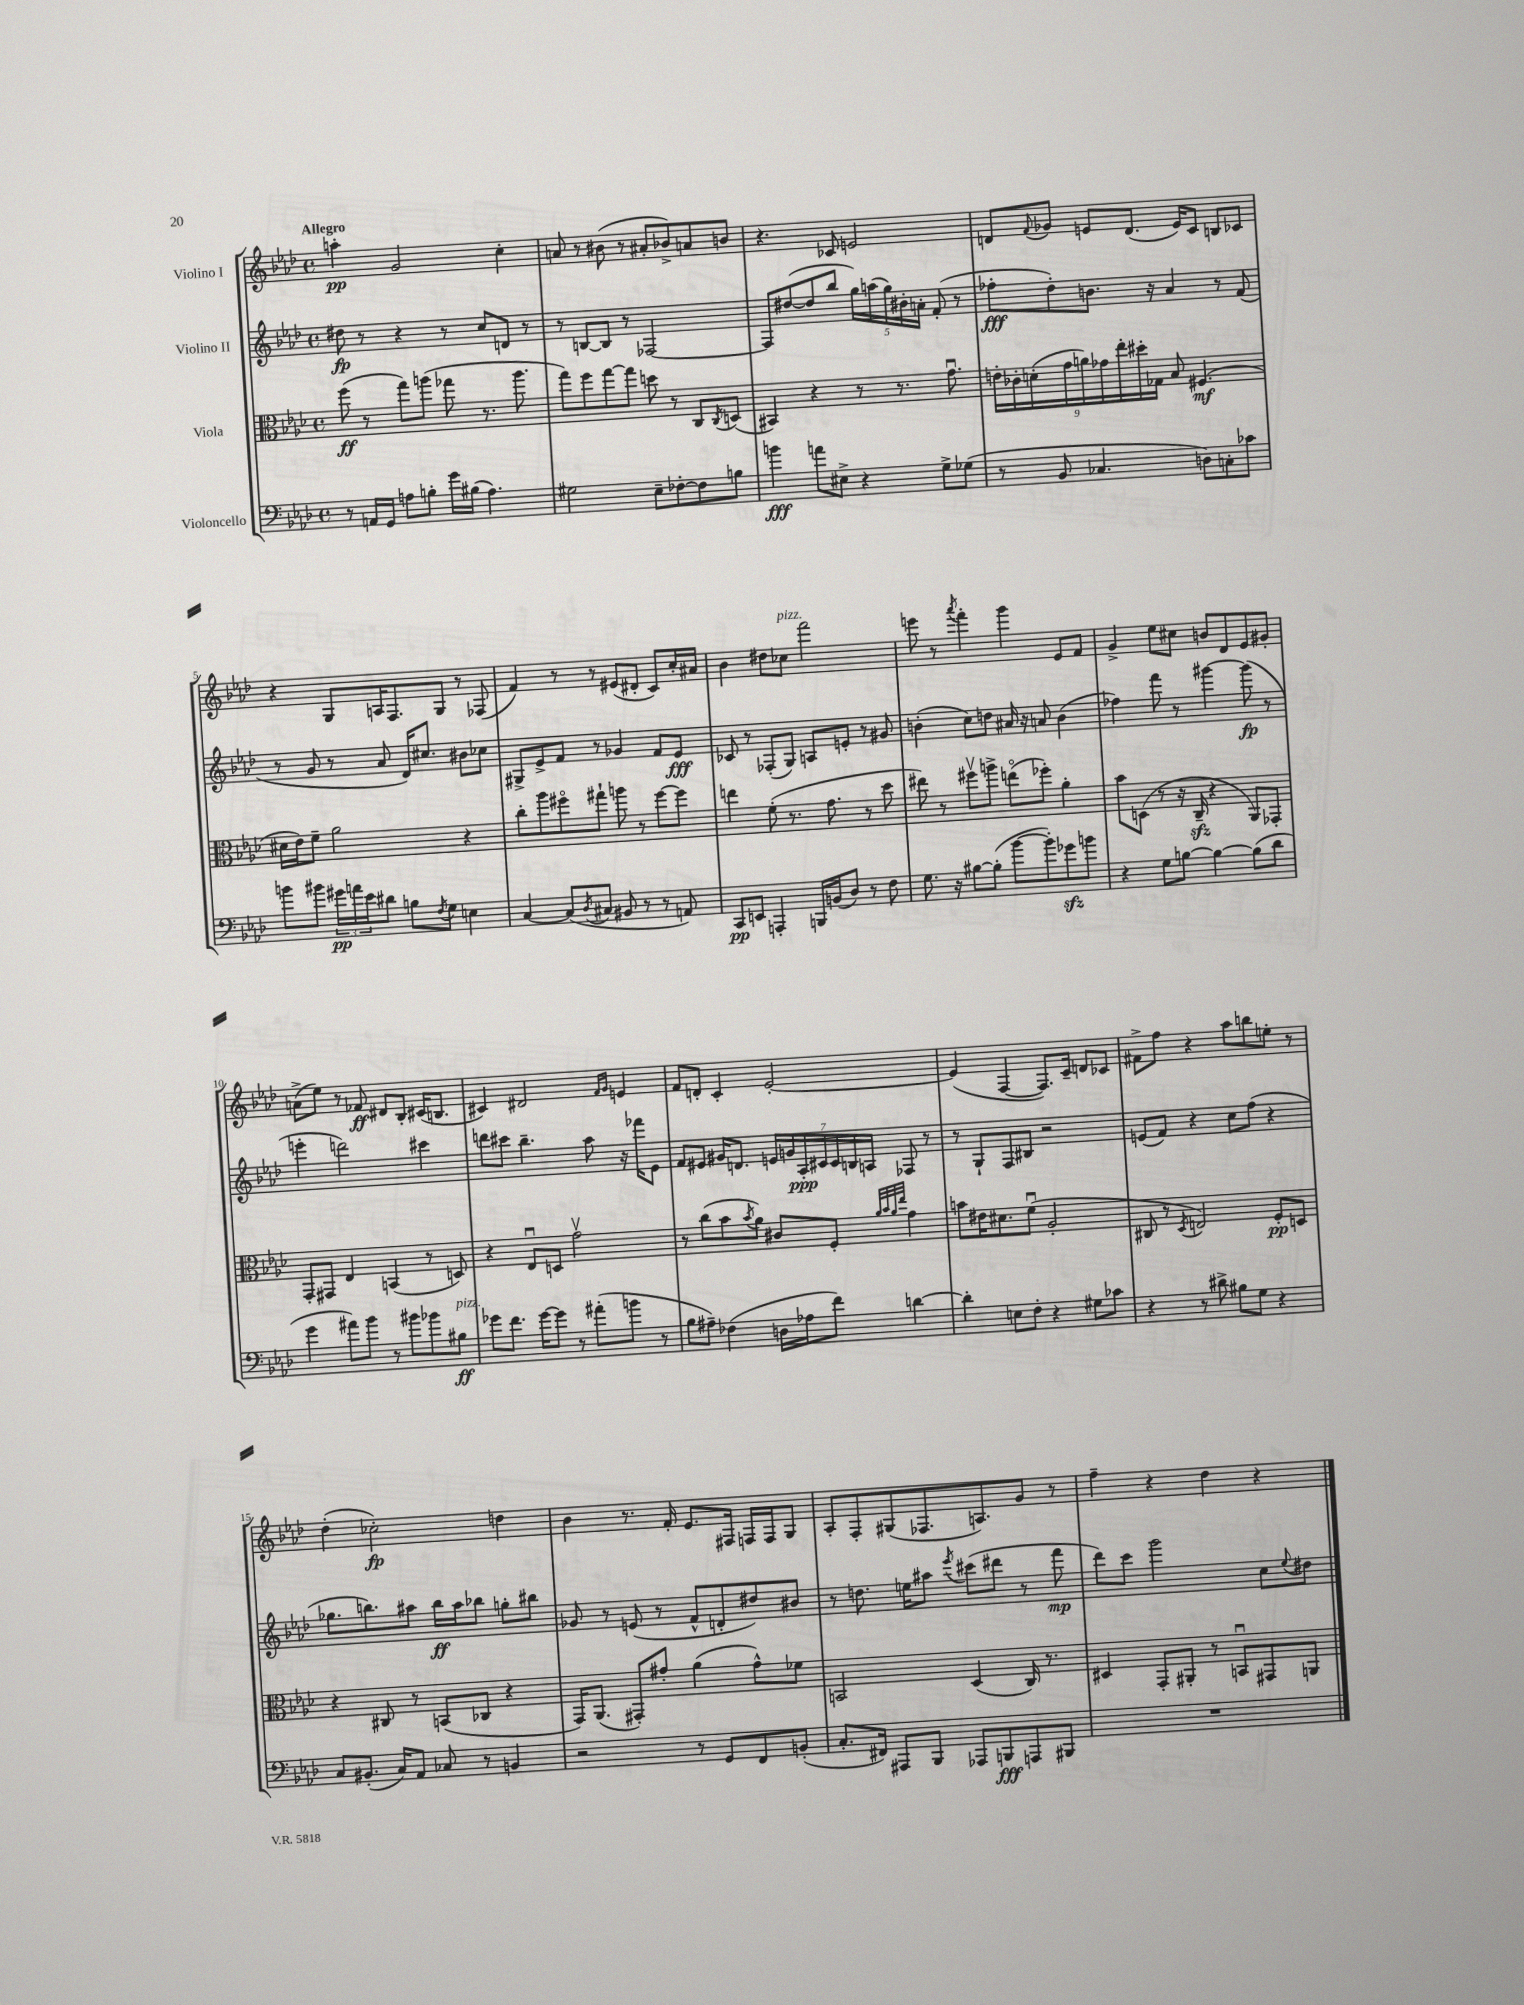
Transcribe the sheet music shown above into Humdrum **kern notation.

**kern	**kern	**kern	**kern
*staff4	*staff3	*staff2	*staff1
*clefF4	*clefC3	*clefG2	*clefG2
*k[b-e-a-d-]	*k[b-e-a-d-]	*k[b-e-a-d-]	*k[b-e-a-d-]
*M4/4	*M4/4	*M4/4	*M4/4
*met(c)	*met(c)	*met(c)	*met(c)
8r	(8ff\	8dd#\	4aa'\
16AA/LL	8r	8r	.
16GG/JJ	.	.	.
8A\L	8gg\L)	4r	2g/
8B'\J	(8aa\J	.	.
16g\LL	8gg-\	8r	.
(16B#\JJ	.	.	.
4.A\)	8.r	8cc/L	.
.	.	8d/J	4cc'\
.	8.aa\	.	.
.	.	8r	.
=	=	=	=
2G#\	8gg\L)	8r	8a/
.	8ff\	[8B/L	8r
.	[8gg\	8B/]J	(8b#\
.	8gg\]J	8r	8r
8E-~\L	8dd\	[2F-/	8a#'/L
[8F-'\	8r	.	8b-^/)
8F-\]	8C/L	.	8a/
.	8qC/	.	.
8B\J	(8D/J	.	8b/J
=	=	=	=
4b\	4BB#/)	8F-/]L	4.r
.	.	([8dd#/	.
8a\L	4r	8dd#/]	.
8E#^\J	.	8bb-/J	8c-/
4r	8r	20gg\LL)	2e/
.	.	(20aa\	.
.	.	20gg\)	.
.	8.r	.	.
.	.	20b#'\	.
.	.	20a'\JJ	.
8G^\L	.	(8f'/	.
.	8.gu\	.	.
(8G-\J	.	8r	.
=	=	=	=
8r	18e'\LL	8ff-'\L	8d/L
.	18c-'\	.	.
.	(18d'\	.	.
.	.	.	8qqf/
8BB-/	.	8dd-'\)	8g-/J
.	18g\	.	.
.	18a\)	.	.
4.C-/	.	8.b\J	8e/L
.	18g-\	.	.
.	18ee-'\	.	.
.	.	.	(8.d/J
.	18dd#'\	.	.
.	.	16r	.
.	18G-\JJ	.	.
.	8B-/	4a-/	.
.	.	.	16e/LK)
8D\L)	(4.F#/	.	8c/J
8C'\	.	8r	8B/L
8c-\J	.	(8f/	8c-/J
=	=	=	=
8b\L	16d#\LL	8r	4r
.	16e-\J)	.	.
8b#\J	8f~\J	8g/	.
24g#\LL	2a-\	8r	8G/L
24a\	.	.	.
24e-\J	.	.	.
8d#\J	.	8a-/	16A/K
.	.	.	8.F/
8B\L	.	16d-/LK)	.
.	.	8.cc#/J	.
8qF/	.	.	.
8G\J	.	.	8G/J
4E\	4r	8b#\L	8r
.	.	8cc-\J	(8F-/
=	=	=	=
[4C/	8cc'\L	8G#^/L	4f/)
.	8aa-\	8e-^/	.
(8C/]L	8ff#o\	8f/J	8r
8qD-/	.	.	.
8C#/J	8gg#`\J	8r	8r
8BB#/	8aa\	4g-/	(8e#/L
8r	8r	.	8d#'/J
8r	[8ff#\L	8f/L	8c/L)
8AA/)	8ff#\]J	8e-/J	16cc'/L
.	.	.	16a#/JJ
=	=	=	=
8CC/L	4ee\	8c-/	4b-\
8EE/J	.	8r	.
4AAA'/	(8f'\	(8F-'/L	8dd#\L
.	8.r	8G/J)	8cc-\J
16BBB/LL	.	8A/L	2fff\
(16BB/J	8.g\	.	.
8D-/J)	.	8e'/J	.
8r	8r	8r	.
8F\	8dd-\	8g#/	.
=	=	=	=
8.G\	8ee#\)	(4b'\	8eee\
.	8r	.	8r
16r	.	.	.
.	.	.	8qaaa-/
[8B#\L	8ff#v\L	8cc\L)	4fff'\
(8B#'\]J	8aa^\J	8dd\J	.
[8b-\L	(8eeo\L	16a#/	4ggg\
.	.	16r	.
8b-'\])	8ff-'\J)	8a/	.
8g-\	4a-'\	(4b\	8e-/L
8b\J	.	.	8f/J
=	=	=	=
4r	8b-\L	4ff-\)	4g^/
.	(8D\J	.	.
8G\L	8r	8fff\	8ee-\L
[8B\J	16r	8r	8cc#\J
.	16C~/	.	.
4B\_	4r	[4ggg#\	8b/L
.	.	.	8d-/
(8B\]L	8AA-/L)	(8ggg#\]	8e-/
8d-\J	8GG-'/J	8r	8g#'/J
=	=	=	=
4g\	8GG'/L	4eee'\	(8a^\L
.	8GG#/J	.	8ee-\J)
8a#\L)	4E-/	2ddd\)	8r
8b-\J	.	.	8f-/
8r	(4BB/	.	8d#/L
8b#\L	.	.	8B-'/J
8b-\	8r	4ccc#\	(16c#/LK
.	.	.	8.B/J
8B#\J	8D/)	.	.
=	=	=	=
8g-\L	4r	8ddd\L	4c#/)
8.f\J	.	8ccc#\J	.
.	8E-u/L	4.bb-~\	2d#/
[16g-\LK	.	.	.
8g-\]J	8D/J	.	.
8r	2gv\	.	.
(8a#'\L	.	8aa-\	.
.	.	.	16qqf/LL
.	.	.	16qqg/JJ
8b\J	.	16r	4e/
.	.	16fff-\LK	.
8r	.	8e-\J	.
=	=	=	=
8B-\L	8r	8f/L	8f/L
8A#~\J)	(8cc\L	8e#/J	8d'/J
(4F-\	8b-\	16g#/LK	4c'/
.	.	8.d/J	.
.	8qb-/	.	.
.	8a-\J)	.	.
16D\LL	8c#/L	28e/LL	[2e-'/
.	.	28g/	.
16A-\J	.	.	.
.	.	28A-'/	.
.	.	28c#/	.
8f\J)	8F'/J	.	.
.	.	28c#/	.
.	.	28B/	.
.	.	28A/JJ	.
.	32qqa-/LLL	.	.
.	32qqb-/	.	.
.	32qqa-/	.	.
.	32qqee-/JJJ	.	.
[4d\	4g\	8F-/	.
.	.	8r	.
=	=	=	=
4d'\]	8b\L	8r	(4e-/]
.	16e#\K	8G`/L	.
.	8.d#\	.	.
8E\L	.	8F/	[4F/
8F'\J	(8fu\J	8B#/J	.
4r	2A-'/	2r	8.F/]L)
.	.	.	16c~/Jk
8G#\L	.	.	8d/L
8c-\J	.	.	8c-/J
=	=	=	=
4r	8C#/	(8e/L	8f#^\L
.	8r	8f/J)	8ff\J
.	8qD-/	.	.
8r	2E/)	4r	4r
8d#^\	.	.	.
8B#\L	.	8cc\L	8aa-\L
8G\J	.	(8ff\J	8bb\
4r	8F'/L	4r	8ee'\J
.	8D/J	.	8r
=	=	=	=
8C/L	4r	8.gg-\L	(4dd-'\
(8.BB#'/J	.	.	.
.	.	8.bb\)	.
.	8C#/	.	2cc-'\)
16C/LK)	.	.	.
8AA-/J	8r	8aa#\J	.
8C-/	(8BB/L	16bb\LL	.
.	.	16aa#\J	.
8r	8C-/J	8bb-\J	.
4BB/	4r	8gg'\L	4dd\
.	.	8bb#\J	.
=	=	=	=
2r	16GG/LK)	8g-/	4b-\
.	(8.AA-/J	.	.
.	.	8r	.
.	8GG#'/L)	(8e/	8.r
.	8g#'/J	8r	.
.	.	.	16f'/
8r	(4a-\	8f^^/L	8.e-/L
8GG/L	.	8d'/	.
.	.	.	16F#/Jk
8FF/	8g#^^\L)	8dd#/)	16F/LL
.	.	.	16F/J
(8BB'/J	8f-\J	8b#/J	8G/J
=	=	=	=
8.C'/L	2BB/	8r	8A-'/L
.	.	8.dd\	8F'/
16FF#/Jk)	.	.	.
8AAA#/L	.	.	(8G#/
.	.	16ee\LK	.
8BBB-/J	.	8aa#\J	8.F-/
.	.	8qeee-/	.
8AAA-/L	(4D-/	(8ccc#\L	.
.	.	.	8.A/)
8BBB/	.	8ddd#\J	.
8AAA/	16C/)	8r	8g/J
.	8.r	.	.
8BBB#/J	.	8fff\	8r
=	=	=	=
1r	4D#/	8ddd-\L)	4ff~\
.	.	8ccc\J	.
.	8GG'/L	2ggg\	4r
.	8AA#'/J	.	.
.	8r	.	4dd-\
.	8BBu/L	.	.
.	8GG#/	8cc\L	4r
.	.	8qqee-/	.
.	8AA/J	8dd#\J	.
==	==	==	==
*-	*-	*-	*-
